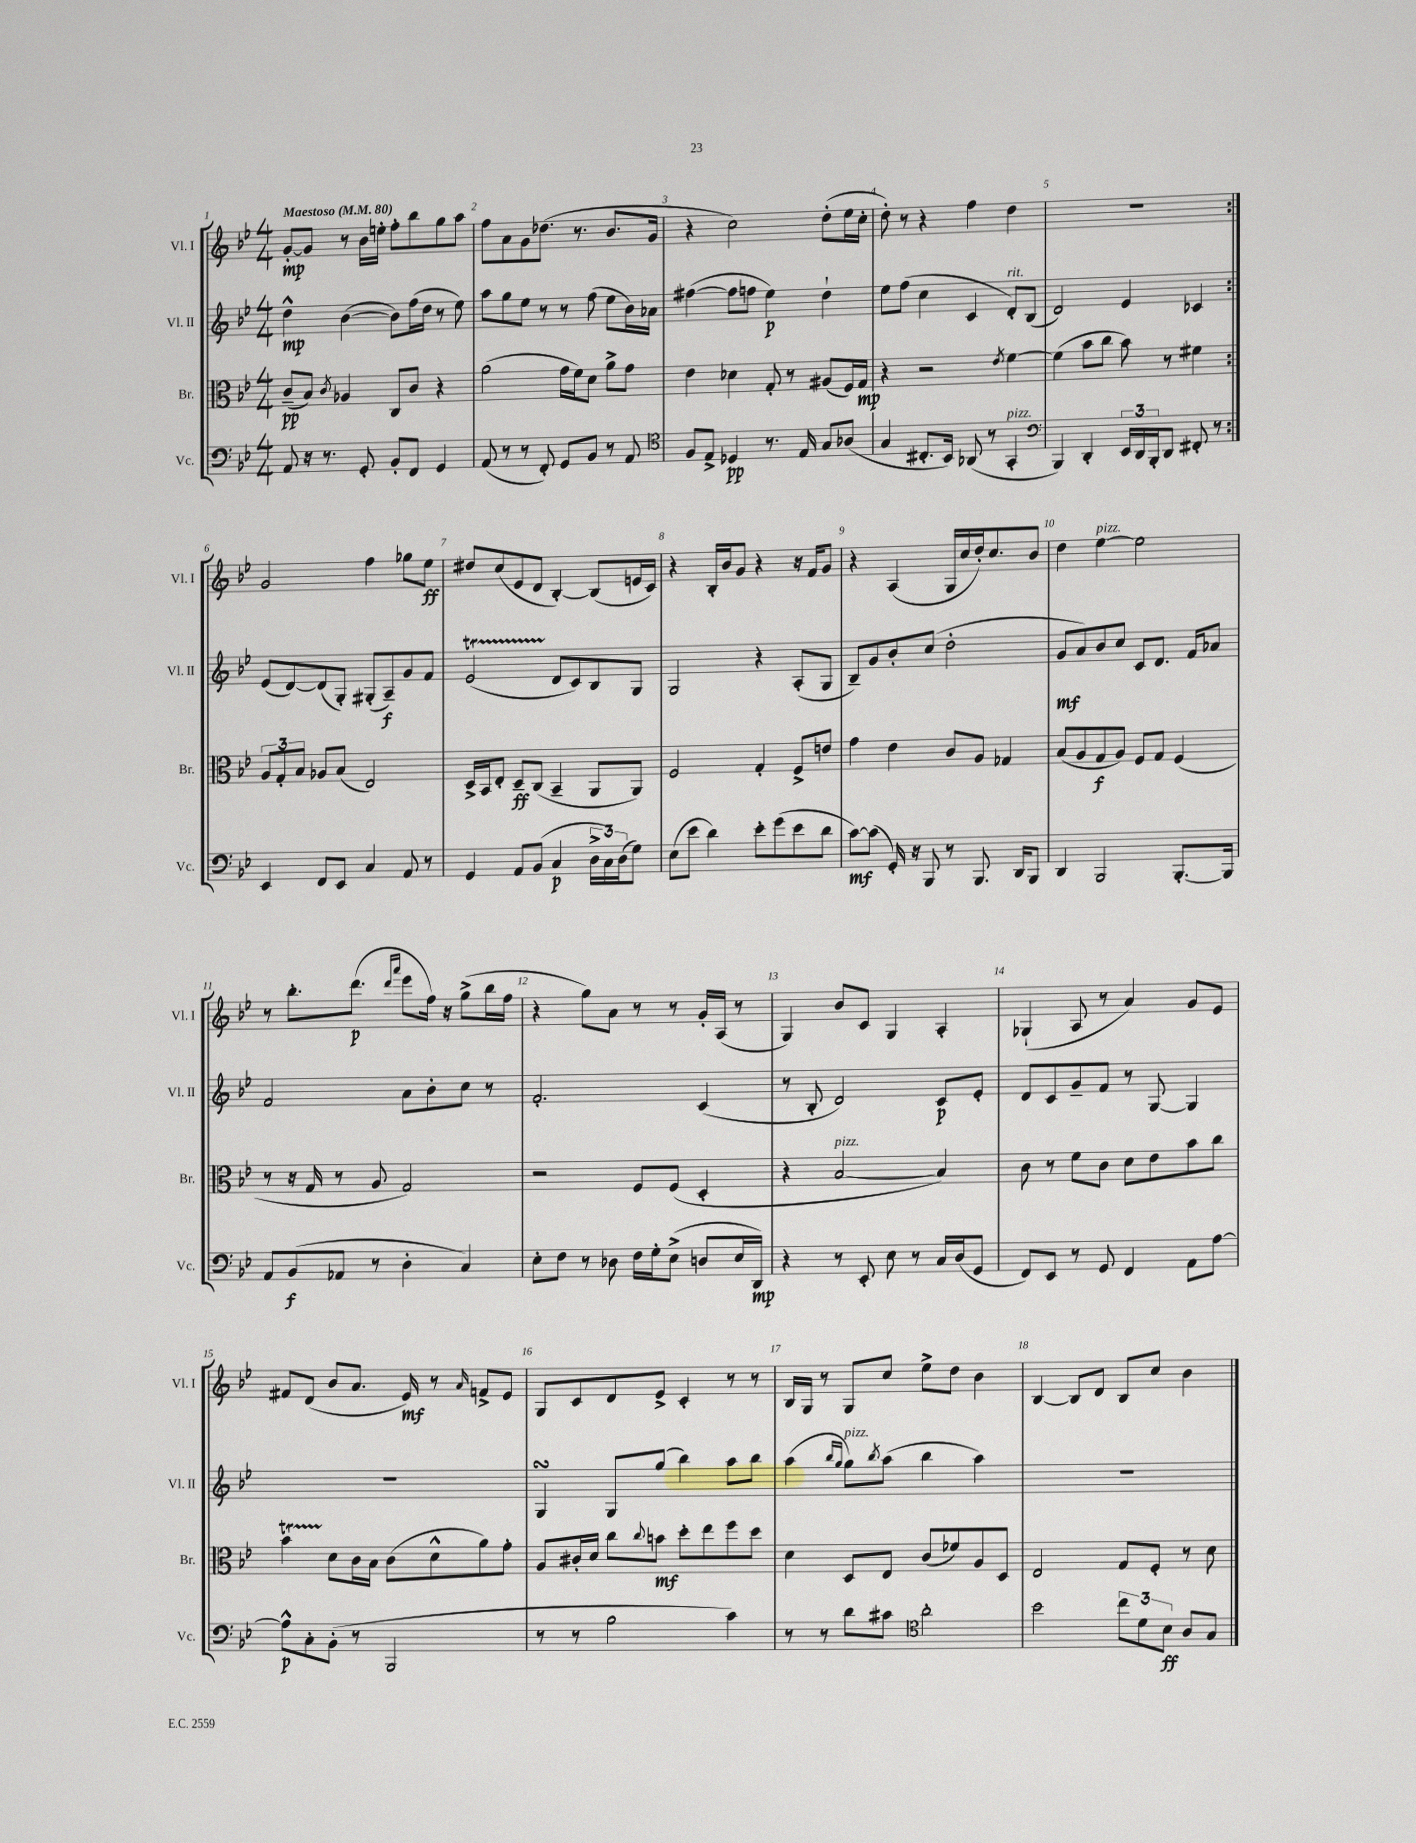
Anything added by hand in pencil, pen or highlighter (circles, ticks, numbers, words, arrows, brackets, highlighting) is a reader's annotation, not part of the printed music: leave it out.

**kern	**kern	**kern	**kern
*staff4	*staff3	*staff2	*staff1
*clefF4	*clefC3	*clefG2	*clefG2
*k[b-e-]	*k[b-e-]	*k[b-e-]	*k[b-e-]
*M4/4	*M4/4	*M4/4	*M4/4
*MM80	*MM80	*MM80	*MM80
8AA	(8c~	4dd^^	[8g'
16r	8B-)	.	8g]
8.r	.	.	.
.	8qc	.	.
.	4A-	([4b-	8r
8GG'	.	.	16b-
.	.	.	16ee'
8BB-'	8C	8b-])	8ff'
8FF	8c	(16ff	8bb-
.	.	16dd	.
4GG	4r	8r	8gg
.	.	8ee-)	8aa
=	=	=	=
(8AA	(2a	8aa	8ff
8r	.	8gg	8a
8r	.	8ee-	8g
8FF')	.	8r	(8.dd-
8GG	16g	8r	.
.	16f)	.	8.r
8BB-	8d	(8ff	.
8r	8a^	8ee-	8.b-
8AA	8g	16b-)	.
.	.	16a-	16g
=	=	=	=
*clefC4	*	*	*
8F	4e-	([4ff#	4r
8E-^	.	.	.
4D-	4d-	8ff#]	2cc)
.	.	8ff	.
8.r	8G'	4ee-)	.
.	8r	.	.
16E-	.	.	.
8G	(8A#	4dd`	(8dd'
(8A-	16F)	.	16ee-
.	16G	.	16cc'
=	=	=	=
4G	4r	8ee-	8dd')
.	.	(8ff	8r
8.C#'	2r	4cc	4r
16BB-)	.	.	.
(8AA-	.	4c	4ff
8r	.	.	.
.	8qe-	.	.
4GG'	[4f	8d')	4dd
.	.	(8B-	.
=	=	=	=
*clefF4	*	*	*
4BBB-)	(4f]	2d)	1r
4DD'	8b-	.	.
.	8cc	.	.
24EE-	8b-)	4e-	.
24DD	.	.	.
24BBB-'	.	.	.
8DD	8r	.	.
8FF#'	4f#	4c-	.
8r	.	.	.
=:|!	=:|!	=:|!	=:|!
4EE-	12A	(8e-	2g
.	12G'	.	.
.	.	[8d)	.
.	12B-	.	.
8FF	8A-	(8d]	.
8EE-	(8B-	8G')	.
4C	2E-)	(8G#'	4ff
.	.	8A~)	.
8AA	.	8g	8gg-
8r	.	8f	8ee-
=	=	=	=
4GG	16D^	(2e-	8dd#
.	16BB-	.	.
.	8E-'	.	(8cc
8AA	8D~	.	8e-
(8BB-	(8C	.	8d
4C	4BB-~	8d	[4B-')
.	.	8c)	.
24D^	8AA	8B-	(8B-]
24C)	.	.	.
(24D	.	.	.
8G)	8AA)	8G	16e
.	.	.	16c)
=	=	=	=
(8E-	2F	2G	4r
8e-	.	.	.
4d)	.	.	16B-'
.	.	.	16b-
.	.	.	8g
8e-'	4G'	4r	4r
(8g	.	.	.
8e-	8F^	(8A'	16r
.	.	.	16f
8d	8e	8G	8g
=	=	=	=
[8c)	4g	8B-~)	4r
(8c]	.	8g	.
16GG')	4e-	8b-'	(4A
16r	.	.	.
8BBB-	.	(8cc	.
8r	8c	2dd'	16G
.	.	.	16cc
8.BBB-	8A	.	16dd')
.	.	.	8.cc
.	4G-	.	.
16DD	.	.	.
8BBB-	.	.	8b-
=	=	=	=
4DD	(8B-	8g	4dd
.	8A	8a)	.
2BBB-	8G	8b-	[4ee-
.	8A)	8cc	.
.	8F	8c	2ee-]
.	8G	8.d	.
[8.BBB-'	(4F	.	.
.	.	16f	.
.	.	8a-	.
16BBB-]	.	.	.
=	=	=	=
8AA	8r	2f	8r
(8BB-	16r	.	8.bb-'
.	16G	.	.
8AA-	8r	.	.
.	.	.	(8.ddd
8r	8A	.	.
.	.	.	16qqddd
.	.	.	16qqaaa
4D'	2G)	8a	8eee-
.	.	8b-'	16ff)
.	.	.	16r
4C)	.	8cc	(8gg^
.	.	8r	16bb-
.	.	.	16ff
=	=	=	=
8E-'	2r	2.f'	4r
8F	.	.	.
8r	.	.	8gg)
8D-	.	.	8a
16F	8F	.	8r
16G'	.	.	.
(8E-^	(8F	.	8r
8D	4D'	(4c	16g'
.	.	.	(16A
16E-	.	.	8r
16DD)	.	.	.
=	=	=	=
4r	4r	8r	4G)
.	.	8B-'	.
8r	[2B-	2d)	8b-
8EE-'	.	.	8c
8E-	.	.	4G
8r	.	.	.
16C	4B-])	8c	4A'
(16D	.	.	.
8GG	.	8e-'	.
=	=	=	=
8FF)	8c	8d	(4G-`
8EE-	8r	8c	.
8r	8f	8g~	8A
8GG	8c	8f	8r
4FF	8d	8r	4a)
.	8e-	[8G	.
8AA	8b-	4G]	8g
[8A	8cc	.	8e-
=	=	=	=
8A^^]	4b-	1r	8f#
8C'	.	.	(8d
(8BB-'	8d	.	8b-
8r	16c	.	8.a
.	16B-	.	.
2BBB-	(8c	.	.
.	.	.	16e-)
.	8d^^	.	8r
.	.	.	16qqa
.	8a)	.	8f^
.	8g'	.	8e-
=	=	=	=
8r	8A	4G	8G
8r	16c#'	.	8c
.	16d	.	.
2B-	8cc	8G	8d
.	8qqcc	.	.
.	8b	(8gg	8e-^
.	8dd'	4bb-)	4c'
.	8ee-	.	.
4c)	8ff	8aa	8r
.	8dd	8bb-	8r
=	=	=	=
8r	4d	(4aa	16B-
.	.	.	16G
8r	.	.	8r
.	.	16qqbb-	.
.	.	16qqgg	.
8d	8D	8gg)	8G
.	.	8qbb-	.
8c#	8E-	(8aa	8cc
*clefC4	*	*	*
2a'	(8c	4bb-	8ee-^
.	8f-)	.	8dd
.	8A	4aa)	4b-
.	8D	.	.
=	=	=	=
2b-	2E-	1r	[4B-
.	.	.	8B-]
.	.	.	8d
12cc	8G	.	8B-
12d	.	.	.
.	8F'	.	8cc
12B-	.	.	.
8A	8r	.	4b-
8G	8d	.	.
==	==	==	==
*-	*-	*-	*-
